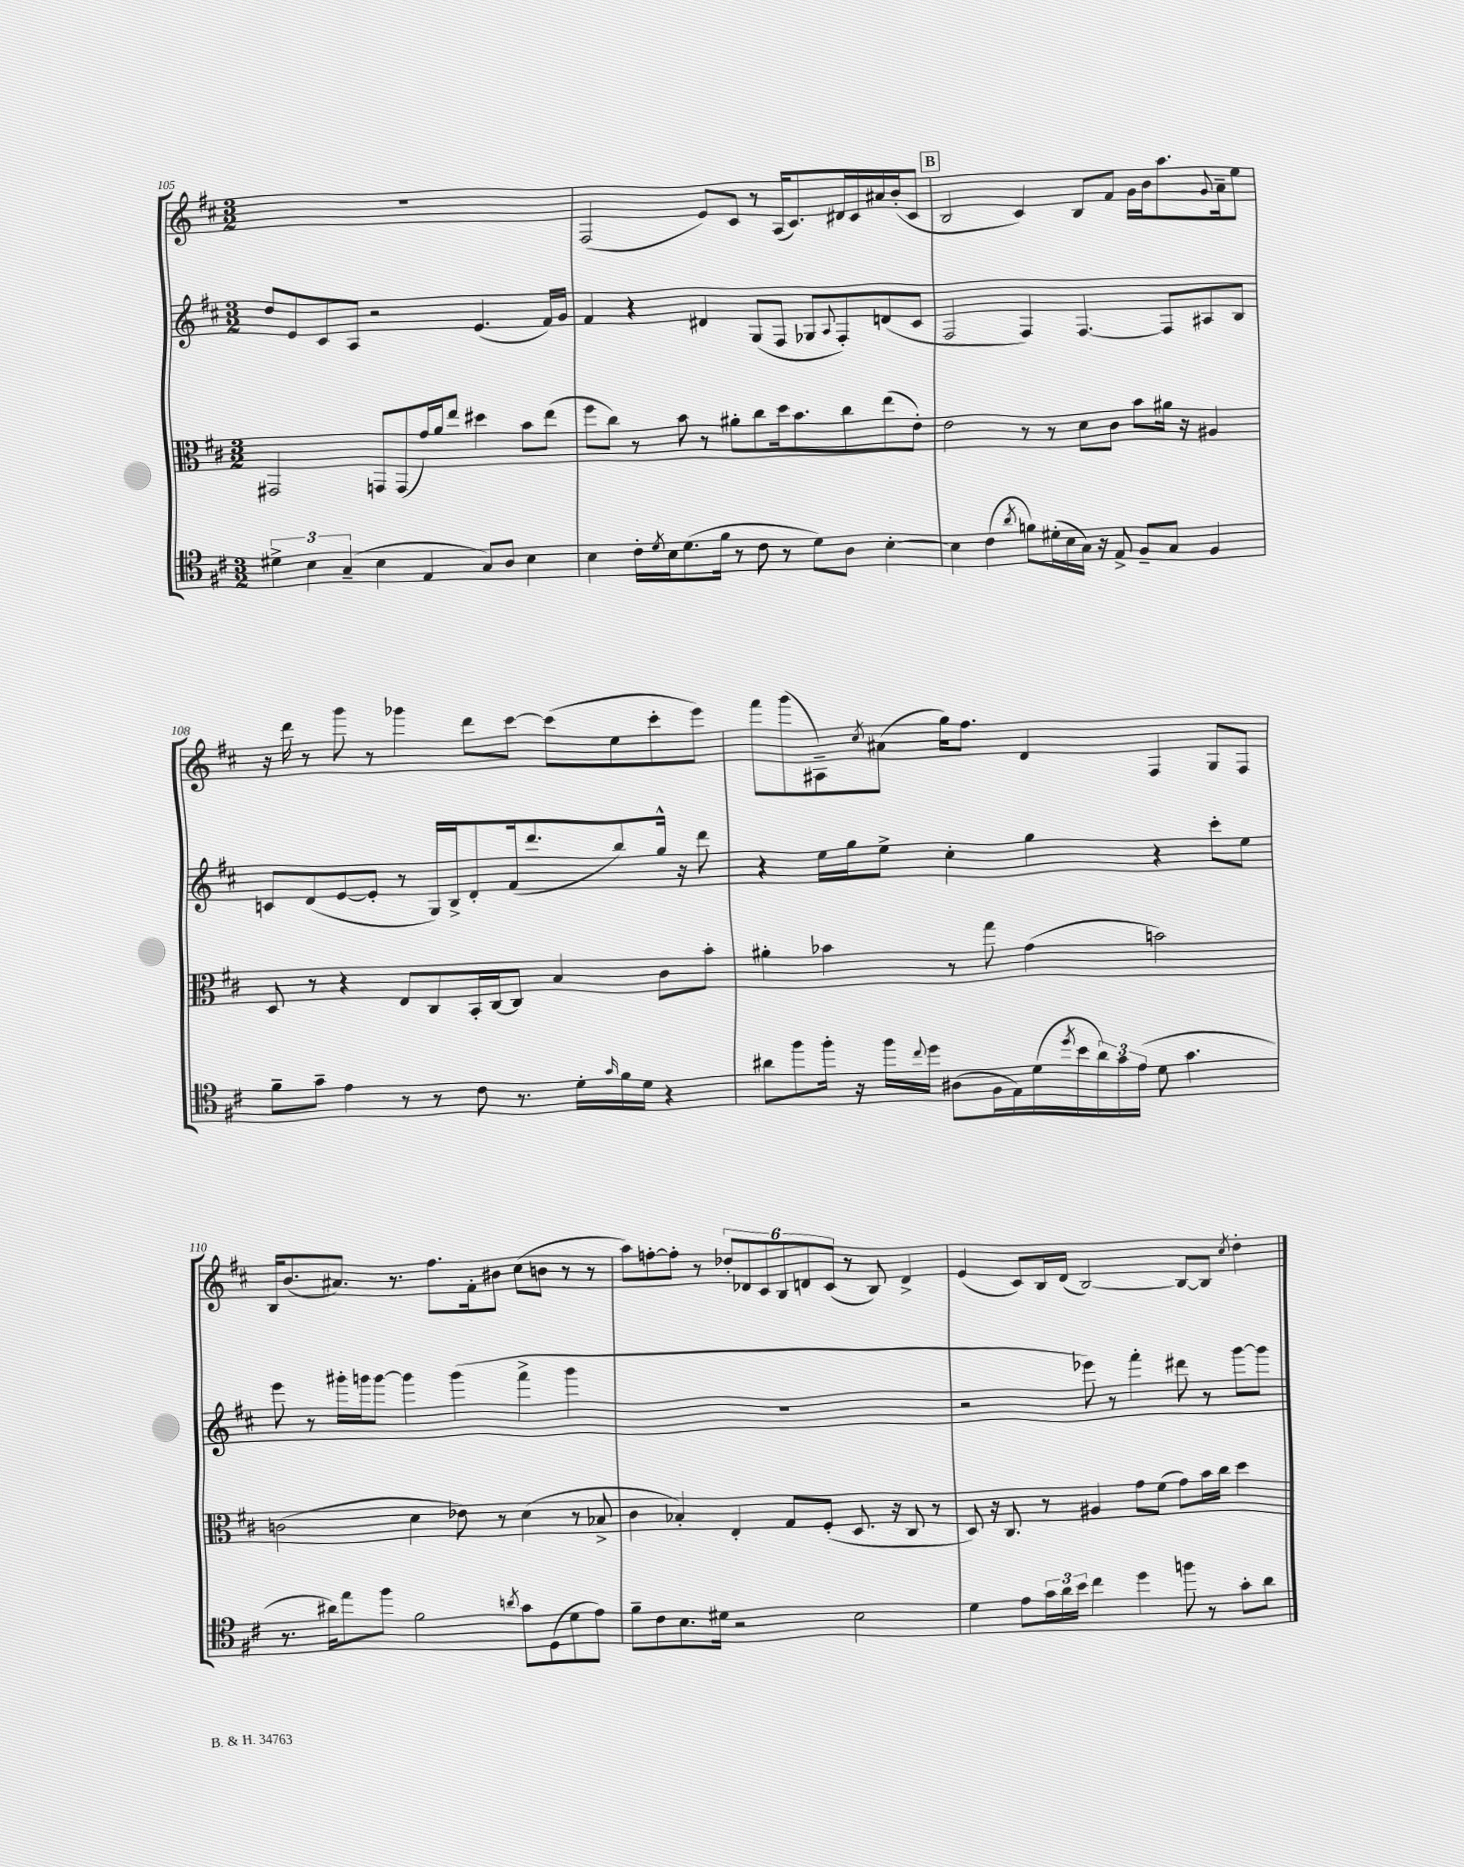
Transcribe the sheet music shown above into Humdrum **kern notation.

**kern	**kern	**kern	**kern
*part4	*part3	*part2	*part1
*staff4	*staff3	*staff2	*staff1
*clefC4	*clefC3	*clefG2	*clefG2
*k[f#c#]	*k[f#c#]	*k[f#c#]	*k[f#c#]
*M3/2	*M3/2	*M3/2	*M3/2
=105	=105	=105	=105
6d#X^\	2GG#X/	8dd/L	1.r
.	.	8e/	.
6B\	.	.	.
.	.	8c#/	.
(6G~/	.	.	.
.	.	8A/J	.
4B\	8GGn/L	2r	.
.	(8GG/	.	.
4E/	16g/L)	.	.
.	16a/J	.	.
.	8ee/J	.	.
8G/L)	4dd#X\	(4.e/	.
8A/J	.	.	.
4B\	8b\L	.	.
.	(8ee\J	16f#/LL)	.
.	.	16g/JJ	.
=106	=106	=106	=106
4B\	8ff#\L	4f#/	(2F#/
.	8cc#\J)	.	.
16c#'\LL	8r	4r	.
8qd/	.	.	.
16B\J	.	.	.
(8.d\	8b\	.	.
.	8r	4d#X/	8e/L)
16f#\Jk	.	.	.
8r	8a#X'\L	.	8c#/J
8c#\	8cc#\	(8G/L	8r
8r	16dd\k	8F#/J	(16A/KL
.	8.b\	.	8.c#/)
8d\L)	.	8G-X/L	.
.	.	8qqA/	.
8A\J	8cc#\	8F#'/)	16d#X/L
.	.	.	16c#/
[4B'\	(8ee\	(8dn/	16a#X/
.	.	.	(16b'/J
.	8e'\J)	8c#/J	8c#/J
!!LO:REH:place=s1:t=B
=107	=107	=107	=107
4B\]	2e\	2F#/	2B/
(4c#\	.	.	.
8qa/	.	.	.
8fn\L)	8r	4F#/)	4c#/)
(16d#X'\L	8r	.	.
16B\	.	.	.
16G\JJ)	8d\L	[4.F#/	8B/L
16r	.	.	.
8E^/	8c#\J	.	8f#/J
8F#~/L	8b\L	.	16g\LL
.	.	.	16b\J
8G/J	16a#X\Jk	8F#/L]	8.aa\
.	16r	.	.
4F#/	4A#X/	8A#X/	.
.	.	.	8qqg/
.	.	.	16a~\k
.	.	8B/J	8ee\J
!!LO:LB:g=z
=108	=108	=108	=108
8f#~\L	8D/	8cn/L	16r
.	.	.	16ddd\
8g~\J	8r	(8d/	8r
4e\	4r	[8e/	8ggg\
.	.	8e'/J]	8r
8r	8E/L	8r	4ggg-X\
8r	8C#/	16G/LL)	.
.	.	16B^/J	.
8c#\	16BB'/L	8d'/	8ddd\L
.	[16C#/J	.	.
8.r	8C#/J]	(16f#/k	[8ccc#\J
.	.	8.ddd/	.
.	4B/	.	(8ccc#\L]
16d'\LL	.	.	.
16qqg/	.	.	.
16f#\	.	8bb/)	8ee\
16d\JJ	.	.	.
4r	8c#\L	16gg^^/Jk	8ccc#'\
.	.	16r	.
.	8b'\J	8ddd\	8eee\J)
=109	=109	=109	=109
8a#X\L	4a#X'\	4r	8fff#\L
8ff#\	.	.	(8ggg\
16ff#'\Jk	4b-X\	16ee\LL	8A#X~\)
16r	.	16gg\J	.
.	.	.	8qcc#/
16ff#\LL	.	8ee^\J	(8a#X\J
8qqcc#/	.	.	.
16dd\JJ	.	.	.
(8A#X\L	8r	4cc#'\	16gg\KL)
.	.	.	8.ff#\J
16F#\L	8gg\	.	.
16E\)	.	.	.
(16d\	(4g\	4gg\	4d/
8qdd/	.	.	.
16b\	.	.	.
24a#\)	.	.	.
24g\	.	.	.
(24e\JJ	.	.	.
8d\	2bn\)	4r	4F#/
4.g\	.	.	.
.	.	8ccc#'\L	8G/L
.	.	8ee\J	8F#/J
!!LO:LB:g=z
=110	=110	=110	=110
8.r	(2cn\	8eee\	16B/KL
.	.	.	(8.b/
.	.	8r	.
16a#X\KL)	.	.	.
8ee\	.	16ggg#X'\LL	8.a#X/J)
.	.	16gggn\J	.
8ff#\J	.	[8ggg\J	.
.	.	.	8.r
2f#\	4d\	4ggg\]	.
.	.	.	8.ff#\L
.	8e-X\)	(4ggg\	.
.	.	.	16f#'\k
.	8r	.	8b#X\J
8qan/	.	.	.
8g\L	(4d\	4fff#^\	(8cc#\L
(8D\	.	.	8bn\J
8d\	8r	4ggg\	8r
8e\J)	8B-X^/	.	8r
=111	=111	=111	=111
8f#~\L	4c#\	1.r	8aa\L)
8c#\	.	.	[8ffn'\
8.B\	4B-X'/)	.	8ff'\J]
.	.	.	8r
16d#X\Jk	.	.	.
2r	4E'/	.	12dd-X'/L
.	.	.	12d-X/
.	.	.	12c#/
.	8G/L	.	12B/
.	.	.	12dn/
.	(8F#'/J	.	.
.	.	.	(12c#/J
2B\	8.D/	.	8r
.	.	.	8B/)
.	16r	.	.
.	8C#/	.	4d^/
.	8r	.	.
=112	=112	=112	=112
4d\	8D/)	2r	(4e/
.	16r	.	.
.	8.C#/	.	.
8e\L	.	.	8c#/L)
24g\L	8r	.	16B/L
24a\	.	.	.
.	.	.	(16d/JJ
24b\JJ	.	.	.
4cc#\	4A#X/	8eee-X\)	[2B/)
.	.	8r	.
4dd\	8g\L	4fff#'\	.
.	(8f#\J	.	.
8ffn\	8g\L)	8ddd#X\	8B/L_
8r	16b\L	8r	8B/J]
.	16cc#\JJ	.	.
.	.	.	8qcc#/
8g'\L	4dd\	[8ggg\L	4dd'\
8a\J	.	8ggg\J]	.
==	==	==	==
*-	*-	*-	*-
